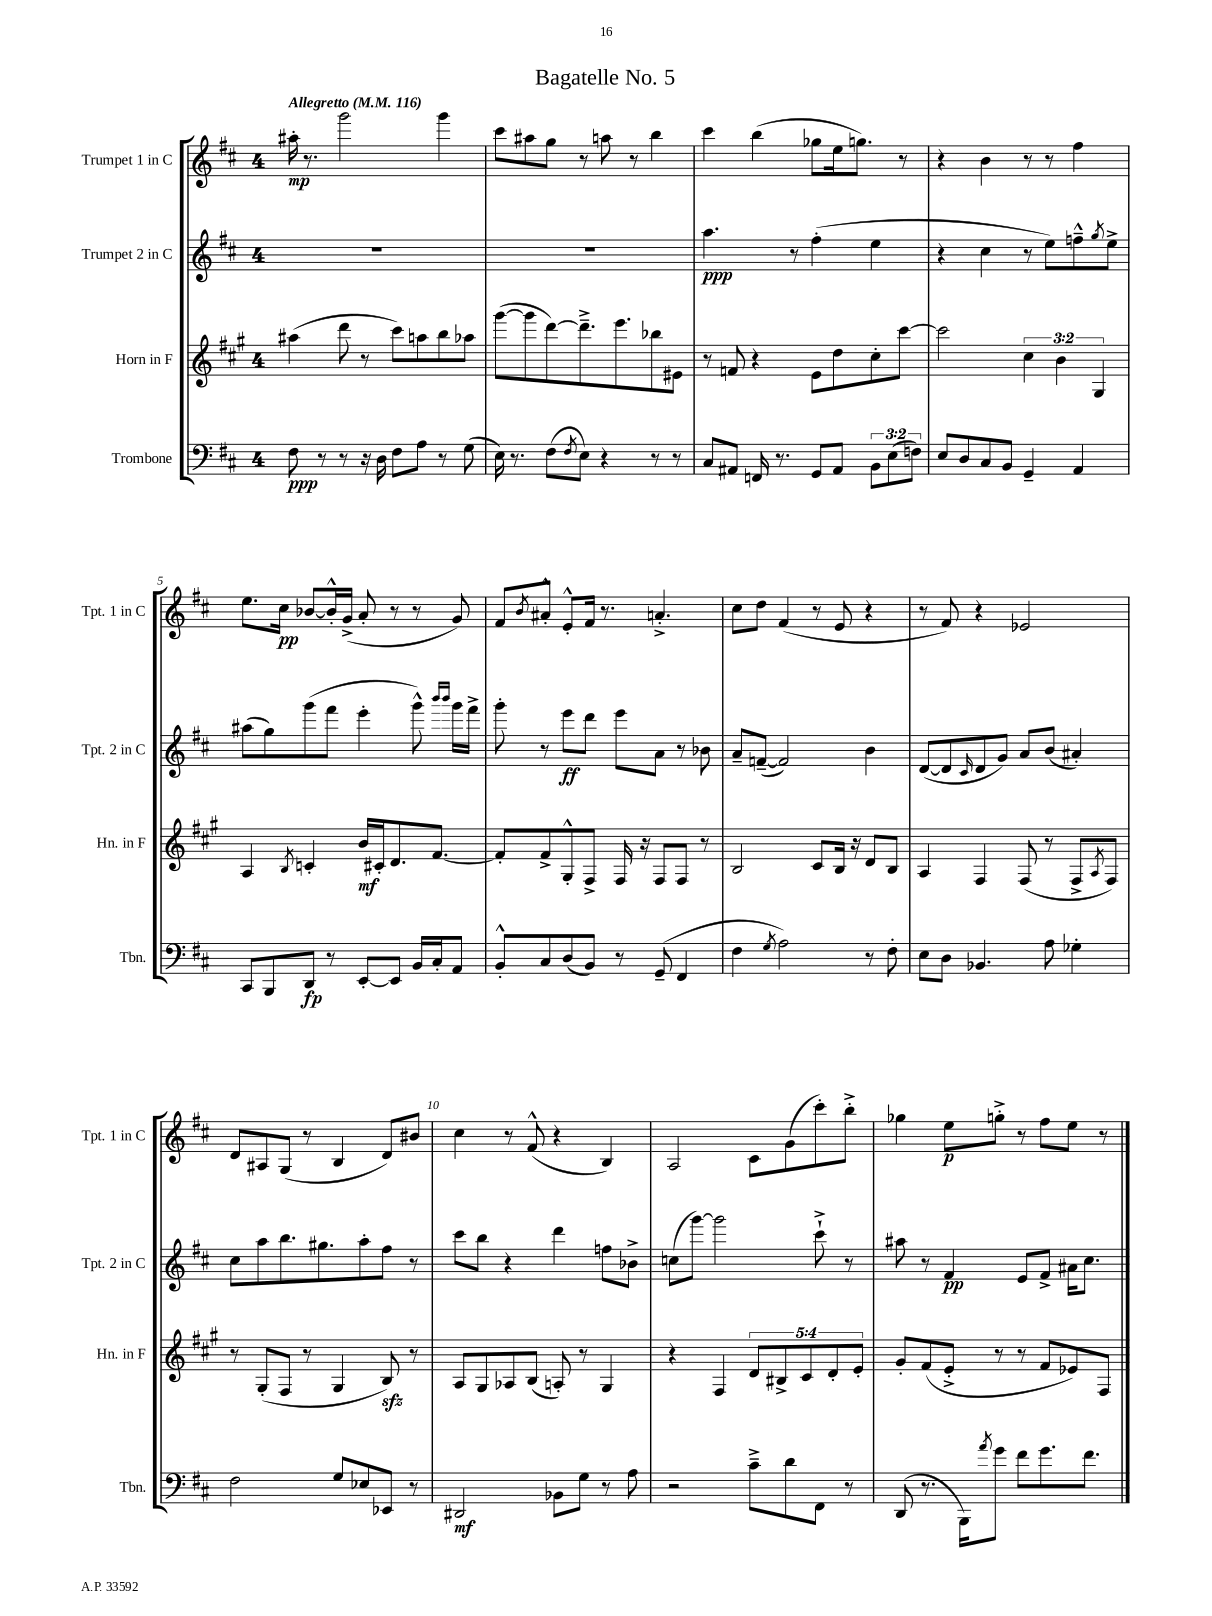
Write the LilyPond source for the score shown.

\header { title = "Bagatelle No. 5" }
<<
\new StaffGroup <<
\new Staff = "s0" \with { instrumentName = "Trumpet 1 in C" shortInstrumentName = "Tpt. 1 in C" } {
    \clef treble \key d \major \once \override Staff.TimeSignature.style = #'single-digit \time 4/4 \tempo "Allegretto" 4 = 116
    ais''16-.\mp r8. g'''2 g'''4 |
    cis'''8 ais''8 g''8 r8 a''8 r8 b''4 |
    cis'''4 b''4( ges''8 e''16 g''8.) r8 |
    r4 b'4 r8 r8 fis''4 |
    e''8. cis''16\pp bes'8~ bes'16-.-^ g'16->( a'8-. r8 r8 g'8) |
    fis'8 \acciaccatura { b'8 } ais'8-.-^ e'8-.-^ fis'16 r8. a'4.-.-> |
    cis''8 d''8 fis'4( r8 e'8 r4 |
    r8 fis'8) r4 ees'2 |
    d'8 ais8 g8( r8 b4 d'8) bis'8 |
    cis''4 r8 fis'8-^( r4 b4) |
    a2 cis'8 g'8( cis'''8-.) b''8-.-> |
    ges''4 e''8\p g''8-.-> r8 fis''8 e''8 r8 \bar "|." |
}
\new Staff = "s1" \with { instrumentName = "Trumpet 2 in C" shortInstrumentName = "Tpt. 2 in C" } {
    \clef treble \key d \major \once \override Staff.TimeSignature.style = #'single-digit \time 4/4
    R1 |
    R1 |
    a''4.\ppp r8 fis''4-.( e''4 |
    r4 cis''4 r8 e''8) f''8---^ \acciaccatura { g''8 } e''8-> |
    ais''8( g''8) g'''8( fis'''8 e'''4-. g'''8-^) \grace { b'''16 b'''16 } g'''16 fis'''16-> |
    g'''8-. r8 e'''8\ff d'''8 e'''8 a'8 r8 bes'8 |
    a'8-- f'8~--( f'2) b'4 |
    d'8~( d'8 \grace { cis'16 } d'8 g'8) a'8 b'8( ais'4-.) |
    cis''8 a''8 b''8. gis''8. a''8-. fis''8 r8 |
    cis'''8 b''8 r4 d'''4 f''8 bes'8-> |
    c''8( g'''8~) g'''2 cis'''8-!-> r8 |
    ais''8 r8 fis'4\pp e'8 fis'8-> ais'16 cis''8. \bar "|." |
}
\new Staff = "s2" \with { instrumentName = "Horn in F" shortInstrumentName = "Hn. in F" } {
    \clef treble \key a \major \once \override Staff.TimeSignature.style = #'single-digit \time 4/4 \override Staff.TupletNumber.text = #tuplet-number::calc-fraction-text
    ais''4( d'''8 r8 cis'''8) a''8 b''8 aes''8 |
    gis'''8~( gis'''8 d'''8~) d'''8.---> e'''8. bes''8 eis'8 |
    r8 f'8 r4 e'8 d''8 cis''8-. cis'''8~ |
    cis'''2 \tuplet 3/2 { cis''4 b'4 gis4 } |
    a4 \acciaccatura { b8 } c'4-. b'16\mf cis'16-. d'8. fis'8.~ |
    fis'8-. fis'8-> gis8-.-^ fis8-> fis16 r16 fis8 fis8 r8 |
    b2 cis'8 b16 r16 d'8 b8 |
    a4 fis4 fis8( r8 fis8-> \acciaccatura { a8 } fis8) |
    r8 gis8-.( fis8 r8 gis4 b8\sfz) r8 |
    a8 gis8 aes8 b8( a8-.) r8 gis4 |
    r4 fis4 \tuplet 5/4 { d'8 bis8-> cis'8 d'8-. e'8-. } |
    gis'8-. fis'8( e'8-.-> r8 r8 fis'8 ees'8) fis8 \bar "|." |
}
\new Staff = "s3" \with { instrumentName = "Trombone" shortInstrumentName = "Tbn." } {
    \clef bass \key d \major \once \override Staff.TimeSignature.style = #'single-digit \time 4/4 \override Staff.TupletNumber.text = #tuplet-number::calc-fraction-text
    fis8\ppp r8 r8 r16 d16 fis8 a8 r8 g8( |
    e16) r8. fis8( \acciaccatura { fis8 } e8) r4 r8 r8 |
    cis8 ais,8 f,16 r8. g,8 ais,8 \tuplet 3/2 { b,8 e8( f8) } |
    e8 d8 cis8 b,8 g,4-- a,4 |
    cis,8 b,,8 d,8\fp r8 e,8~-. e,8 b,16 cis16-. a,8 |
    b,8-.-^ cis8 d8( b,8) r8 g,8--( fis,4 |
    fis4 \acciaccatura { g8 } a2) r8 fis8-. |
    e8 d8 bes,4. a8 ges4-. |
    fis2 g8 ees8 ees,8 r8 |
    dis,2\mf bes,8 g8 r8 a8 |
    r2 cis'8---> d'8 fis,8 r8 |
    d,8( r8. b,,16) \acciaccatura { a'8 } g'8 fis'8 g'8. fis'8. \bar "|." |
}
>>
>>
\layout { \context { \Score \override BarNumber.break-visibility = ##(#f #t #t) barNumberVisibility = #(every-nth-bar-number-visible 5) } }
